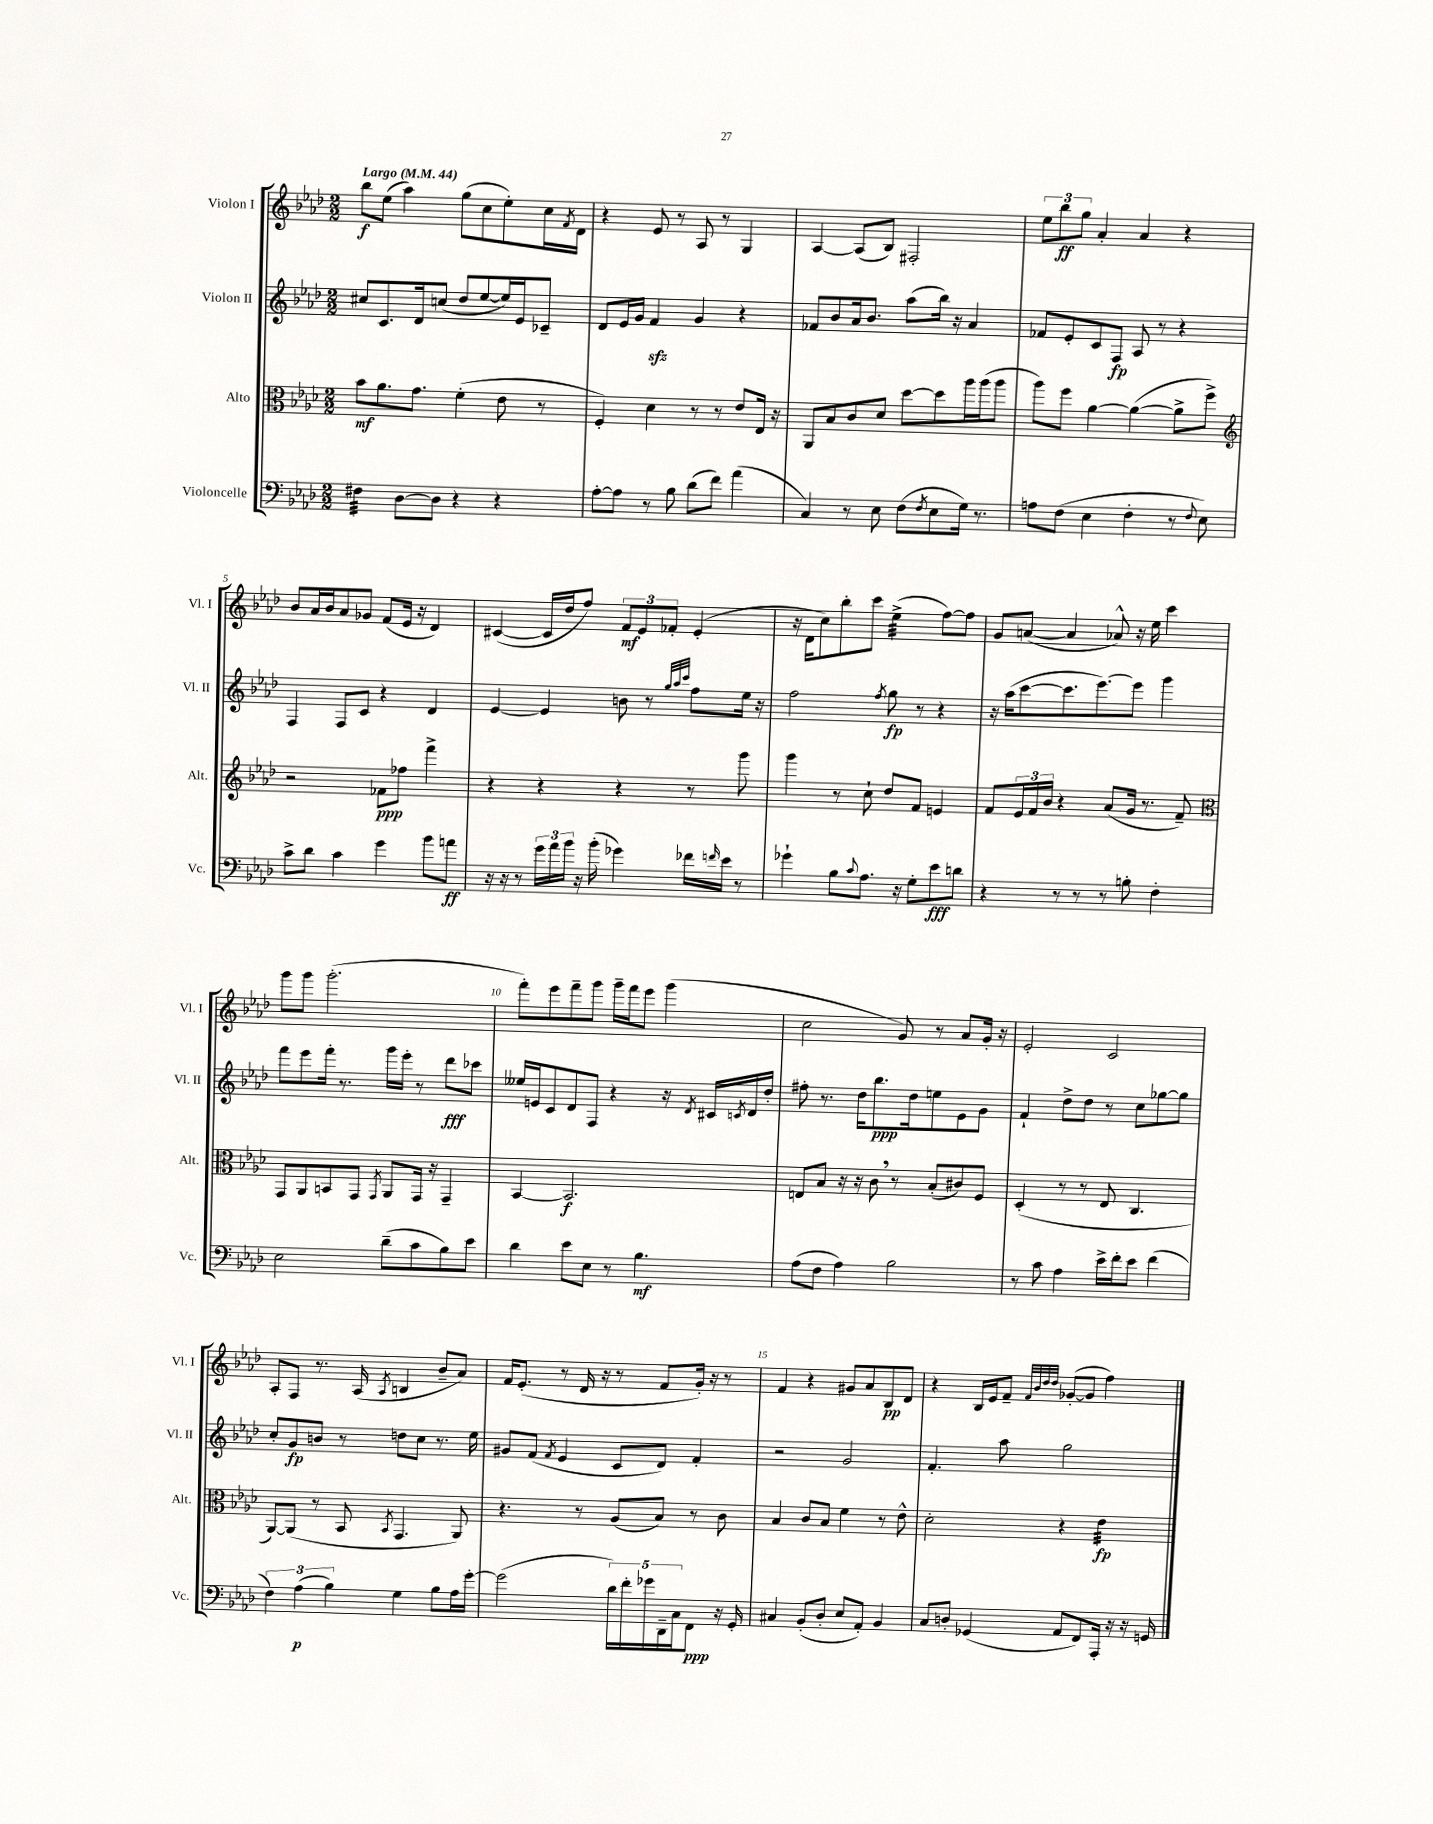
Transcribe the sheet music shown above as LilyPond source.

<<
\new StaffGroup <<
\new Staff = "s0" \with { instrumentName = "Violon I" shortInstrumentName = "Vl. I" } {
    \clef treble \key aes \major \numericTimeSignature \time 2/2 \tempo "Largo" 4 = 44
    bes''8\f ees''8( aes''4) g''8( c''8 ees''8-.) c''16 \acciaccatura { f'8 } des'16 |
    r4 ees'8 r8 aes8 r8 g4 |
    aes4~ aes8( bes8) fis2-. |
    \tuplet 3/2 { ees''8 bes''8\ff g''8 } aes'4-. aes'4 r4 |
    bes'8 aes'16 bes'16 aes'8 ges'8 f'8( ees'16 r16 des'4) |
    cis'4~( cis'16 des''16 f''8) \tuplet 3/2 { f'8\mf ees'8 fes'8-. } ees'4-.( |
    r16 des'16 c''8) bes''8-. c'''8 ees''4:32->( f''8~) f''8 |
    g'8 a'8~( a'4 aes'8-^) r16 ees''16 c'''4 |
    g'''8 g'''8 g'''2.-.( |
    f'''8-.) ees'''8 f'''8-- g'''8 g'''16-- f'''16 ees'''8 g'''4( |
    c''2 g'8) r8 aes'8 g'16-. r16 |
    ees'2-. c'2 |
    aes8-. f8 r8. aes16( \acciaccatura { aes8 } b4 bes'8-- aes'8) |
    f'16 ees'8.-.( r8 des'16 r16 r8 f'8 g'16-.) r16 r8 |
    f'4 r4 gis'8 aes'8 bes8\pp des'8 |
    r4 bes16 ees'16 f'8-- \grace { f'32 bes'32 des''32 des''32 } ges'8~-.( ges'8 f''4) \bar "|." |
}
\new Staff = "s1" \with { instrumentName = "Violon II" shortInstrumentName = "Vl. II" } {
    \clef treble \key aes \major \numericTimeSignature \time 2/2
    cis''8 c'8. des'16 c''8( des''8 ees''8~ ees''16) ees'16 ces'8-- |
    des'8 ees'16 g'16 f'4\sfz g'4 r4 |
    fes'8 bes'8 aes'16 bes'8. aes''8( bes''16) r16 aes'4 |
    fes'8 ees'8-. c'8 f8\fp aes8 r8 r4 |
    f4 f8 c'8 r4 des'4 |
    ees'4~ ees'4 b'8 r8 \grace { g''32 aes''32 c'''32 } f''8 ees''16 r16 |
    f''2 \acciaccatura { f''8 } g''8\fp r8 r4 |
    r16 aes''16( c'''8~ c'''8. ees'''8.~) ees'''8 g'''4 |
    f'''8 ees'''8 f'''16-. r8. g'''16 ees'''16-. r8 des'''8\fff ces'''8 |
    eeses''16 e'16 c'8 des'8 f8 r4 r16 \acciaccatura { des'8 } cis'16 \acciaccatura { c'8 } des'16 des''16-. |
    fis''8-. r8. des''16 bes''8.\ppp des''16 e''8 ees'8 g'8 |
    f'4-! des''8-> des''8 r8 c''8 ges''8~ ges''8 |
    c''8-. g'8\fp b'8 r8 d''8 c''8 r8. ees''16 |
    gis'8 f'8( \acciaccatura { f'8 } ees'4 c'8 des'8) f'4-. |
    r2 g'2 |
    f'4.-. aes''8 g''2 \bar "|." |
}
\new Staff = "s2" \with { instrumentName = "Alto" shortInstrumentName = "Alt." } {
    \clef alto \key aes \major \numericTimeSignature \time 2/2
    bes'8\mf aes'8. g'8. f'4-.( ees'8 r8 |
    f4-.) des'4 r8 r8 ees'8 ees16 r16 |
    aes,8 bes8 c'8 des'8 des''8~ des''8 aes''16 aes''16( aes''8 |
    aes''8) f''8 aes'4~ aes'4~( aes'8-> f''8->) |
    \clef treble r2 fes'8\ppp fes''8 f'''4-> |
    r4 r4 r4 r8 g'''8 |
    g'''4 r8 c''8-! des''8 f'8 e'4 |
    f'8 \tuplet 3/2 { ees'16 f'16 bes'16 } r4 aes'8( g'16 r8. f'8--) |
    \clef alto g,8 aes,8 b,8 g,8 \acciaccatura { g,8 } aes,8 g,16 r16 g,4-- |
    bes,4~ bes,2.\f |
    e8 bes8 r16 r16 c'8 \breathe r8 bes8-.( cis'8) f8 |
    des4-.( r8 r8 ees8 c4. |
    aes,8~) aes,8( r8 bes,8 \acciaccatura { bes,8 } g,4. aes,8) |
    r4. r8 aes8( bes8) r8 c'8 |
    bes4 c'8 bes8 f'4 r8 ees'8-^ |
    des'2-. r4 ees'4:32\fp \bar "|." |
}
\new Staff = "s3" \with { instrumentName = "Violoncelle" shortInstrumentName = "Vc." } {
    \clef bass \key aes \major \numericTimeSignature \time 2/2
    fis4:32 des8~ des8 r4 r4 |
    aes8~-. aes8 r8 bes8 des'8( f'8) aes'4( |
    c4) r8 ees8 f8( \acciaccatura { f8 } ees8 g16) r8. |
    a8 f8( ees4 f4-. r8 \appoggiatura { f8 } ees8) |
    c'8-> des'8 c'4 g'4 bes'8 a'8\ff |
    r16 r16 r8 \tuplet 3/2 { g'16 aes'16 bes'16 } r16 bes'16-.( ges'4) fes'16 \grace { f'16 } ees'16 r8 |
    ges'4-! bes8 \appoggiatura { c'8 } aes8. r16 g8-. ees'8\fff d'8 |
    r4 r8 r8 r8 b8-. f4-. |
    ees2 des'8--( c'8 bes8) ees'8 |
    des'4 ees'8 ees8 r8 bes4.\mf |
    aes8( f8 aes4) bes2 |
    r8 c'8 aes4 ees'16-> f'16-. ees'8 f'4( |
    \tuplet 3/2 { f4) aes4\p( bes4) } g4 bes8 aes16 g'16~-. |
    g'2( \tuplet 5/4 { des'16) f'16-. ges'16 des,16-- c16 } f,8\ppp r16 g,16-. |
    cis4 bes,8-.( des8-. ees8 aes,8-.) bes,4 |
    c8 d8-. ges,4( aes,8 f,8) aes,,16-. r16 r16 g,16 \bar "|." |
}
>>
>>
\layout { \context { \Score \override BarNumber.break-visibility = ##(#f #t #t) barNumberVisibility = #(every-nth-bar-number-visible 5) } }
